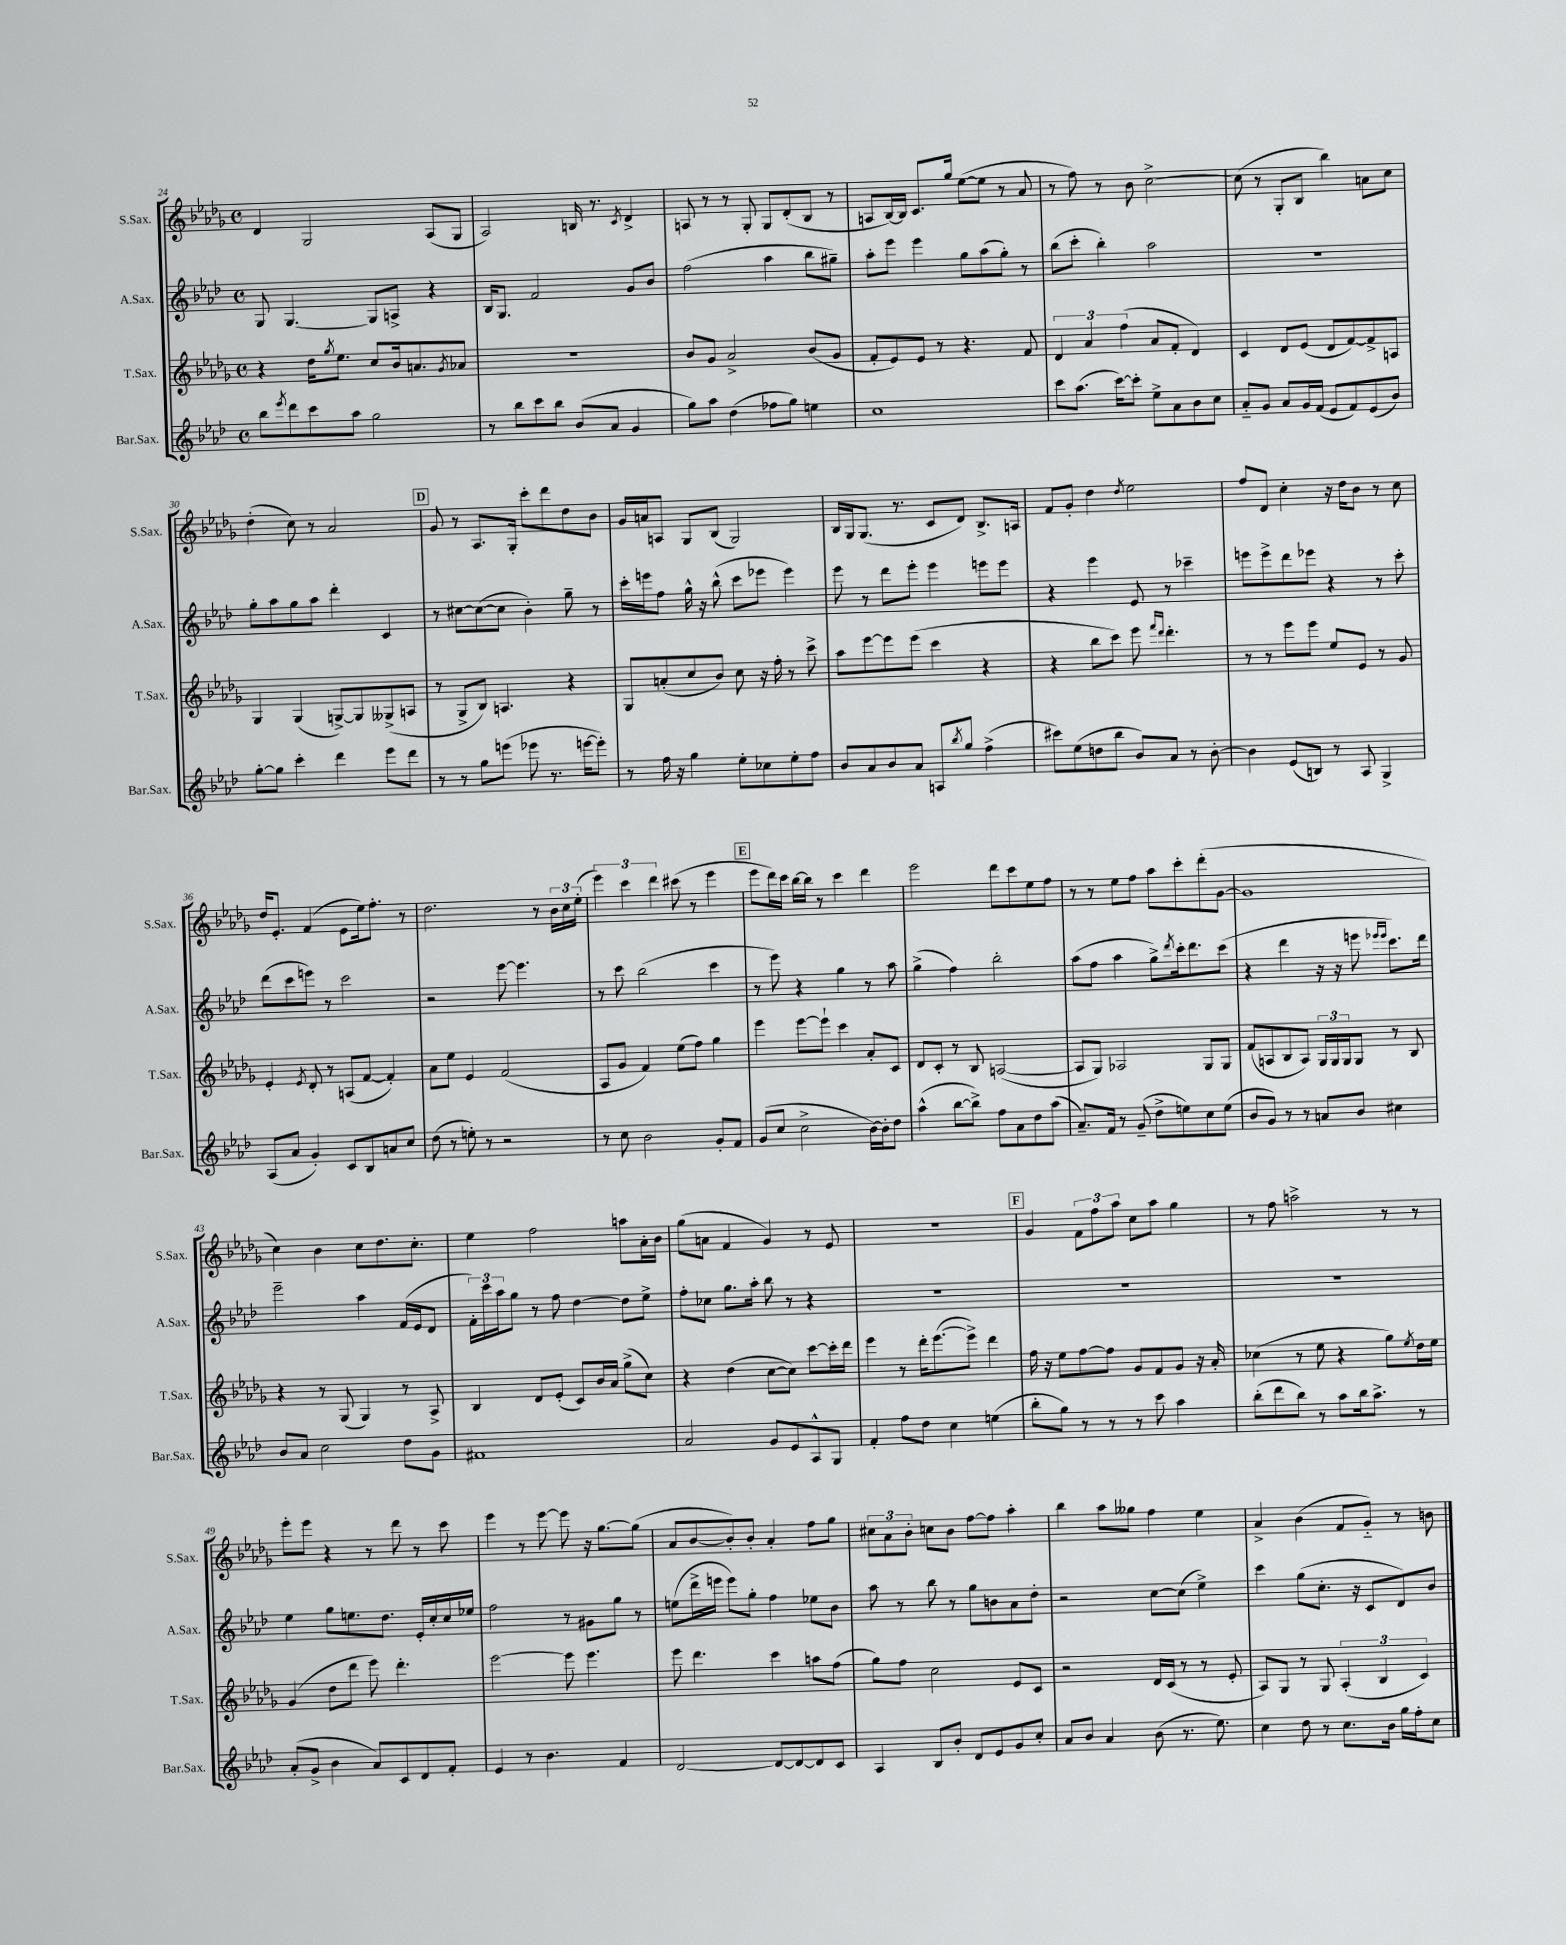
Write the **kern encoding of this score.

**kern	**kern	**kern	**kern
*staff4	*staff3	*staff2	*staff1
*clefG2	*clefG2	*clefG2	*clefG2
*k[b-e-a-d-]	*k[b-e-a-d-g-]	*k[b-e-a-d-]	*k[b-e-a-d-g-]
*M4/4	*M4/4	*M4/4	*M4/4
*met(c)	*met(c)	*met(c)	*met(c)
8bb-\L	4r	8G/	4d-/
8qeee-/	.	.	.
8ddd-\	.	[4.G/	.
8ccc\	16dd-\LK	.	2G-/
.	8qgg-/	.	.
.	8.ee-\J	.	.
8aa-\J	.	.	.
2gg\	8cc/L	8G/]L	.
.	16b-/k	8A^/J	.
.	8.a/	.	.
.	.	4r	(8A-/L
.	8qg-/	.	.
.	8a-/J	.	8G-/J
=	=	=	=
8r	1r	16B-/LK	2A-/)
.	.	8.G/J	.
8bb-\L	.	.	.
8ccc\	.	2f/	.
8bb-\J	.	.	.
(8b-/L	.	.	16B/
.	.	.	8.r
8a-/J	.	.	.
.	.	.	8qc/
4g/	.	8g/L	4d-^/
.	.	8b-/J	.
=	=	=	=
8gg\L)	8b-/L	(2ff\	8A/
8aa-\J	8g-/J	.	8r
(4dd-\	2a-^/	.	8r
.	.	.	8G-'/
8ff-\L	.	4aa-\	8G-/L
8gg\J)	.	.	(8d-'/
4ee\	(8b-/L	8bb-\L	8B-/J
.	8g-/J	8gg#~\J)	8r
=	=	=	=
1cc	8f'/L	8aa-'\L	8A/L
.	8e-/)	8eee-\J	[16B-/L)
.	.	.	16B-/]JJ
.	8e-/J	4eee-\	8.c/L
.	8r	.	.
.	.	.	16gg-/Jk
.	4.r	8gg\L	([8ee-\L
.	.	(8aa-\	8ee-\]J
.	.	8gg'\J)	8r
.	8f/	8r	8a-/
=	=	=	=
8ccc\L	6d-/	(8bb-\L	8r
(8.aa-\J	.	8ccc'\J	8ff\)
.	6a-/	.	.
.	.	4bb-'\)	8r
[16ccc\LK)	.	.	.
.	(6ff\	.	.
8ccc'\]J	.	.	8b-\
8ee-^\L	8a-/L	2aa-\	[2cc^\
8a-\	8f'/J	.	.
8b-\	4d-/)	.	.
8cc\J	.	.	.
=	=	=	=
8a-'~/L	4c/	1r	(8cc\]
8g/J	.	.	8r
8a-/L	8d-/L	.	8G-'/L
16g/L	(8e-/J	.	8B-/J
(16f/JJ	.	.	.
8e-/L	8d-/L	.	4bb-\)
8f/)	[8f/)	.	.
(8e-/	8f^/]	.	8a\L
8b-/J)	8A/J	.	8cc\J
=	=	=	=
[8gg'\L	4G-/	8gg'\L	(4dd-'\
8gg\]J	.	8aa-\	.
4ccc'\	(4G-/	8gg\	8cc\)
.	.	8aa-\J	8r
4ddd-\	[8G^/L)	4ddd-'\	2a-/
.	8G/]	.	.
8eee-\L	(8G--^/	4c/	.
8ddd-\J	8A/J	.	.
=	=	=	=
8r	8r	8r	8g-/
8r	8G-^/L	[8cc#\L	8r
8gg\L	8B-/J)	(8cc#\_	8.A-/L
(8eee\J	4.A/	8cc#\]J	.
.	.	.	16G-'/Jk
8eee-\	.	4b-'\)	8ccc'\L
8.r	.	.	8ddd-\
.	4r	8gg~\	8dd-\
[16eee\LK	.	.	.
8eee'\]J)	.	8r	8b-\J
=	=	=	=
8r	8G-/L	16ccc'\LL	16g-/LL
.	.	16eee\J	16a/J
16ff\	(8a'/	8ff\J	8A/J
16r	.	.	.
4gg\	8cc/	16gg^^\	8G-/L
.	.	16r	.
.	8b-/J)	(8bb-^^\	(8B-/J
8ee-'\L	8cc\	8ccc\L	2G-/)
8cc-\	16r	8eee-\J	.
.	16ff'\	.	.
8ee-'\	8r	4eee-\)	.
8ff\J	8ccc^\	.	.
=	=	=	=
8b-/L	8aa-\L	8eee-\	16B-/LL
.	.	.	16G-/J
8a-/	[8eee-\	8r	(8.G-/J
8b-/	8eee-\]	8ddd-\L	.
.	.	.	8.r
8a-/J	(8eee-\J	8eee-'\J	.
8A/L	4ccc\	4eee-\	8c/L
8qbb-/	.	.	.
8gg/J	.	.	8d-/J)
(4ff^\	4r	8eee\L	8.B-^/L
.	.	8eee\J	.
.	.	.	16A/Jk
=	=	=	=
8ccc#\L)	4r	4r	8f/L
(8ee-\	.	.	8g-'/J
8dd\	8bb-\L	4eee-\	4dd-\
8bb-\J	8ccc\J)	.	.
.	.	.	8qdd-/
8b-/L)	8eee-\	8e-/	2ee-\
.	16qqfff/LL	.	.
.	16qqddd-/JJ	.	.
8a-/J	4.ddd-'\	8r	.
8r	.	4ccc-~\	.
[8b-'\	.	.	.
=	=	=	=
4b-\]	8r	8eee\L	8ff/L
.	8r	8eee^\	8d-/J
(8e-/L	8eee-\L	8ddd-\	4cc'\
8B/J)	8eee-\J	8eee-\J	.
8r	8ee-/L	4r	16r
.	.	.	16dd-\LK
8A-/	8e-/J	.	8b-\J
4G^/	8r	8r	8r
.	8g-/	8ccc'\	8cc\
=	=	=	=
(8A-/L	4e-'/	(8ddd-\L	16dd-/LK
.	.	.	8.e-'/J
8a-/J	.	8ccc\	.
.	8qe-/	.	.
4g'/)	8d-'/	8eee\J)	(4f/
.	8r	8r	.
8c/L	(8A/L	2ccc\	8e-\L
8B-/	[8f/J	.	16ee-\k)
.	.	.	8.ff'\J
8a/	4f'/])	.	.
8cc/J	.	.	8r
=	=	=	=
(8dd-\	8a-\L	2r	2.dd-\
8r	8ee-\J	.	.
8ee'\)	4e-/	.	.
8r	.	.	.
2r	(2f/	[8eee-\	.
.	.	4.eee-\]	.
.	.	.	8r
.	.	.	24b-\LL
.	.	.	24cc\
.	.	.	(24ee-'\JJ
=	=	=	=
8r	8A-/L	8r	6eee-\)
8cc\	8g-/J	8ccc\	.
.	.	.	6ccc\
2b-\	4f/)	(2bb-\	.
.	.	.	6ddd-\
.	(8ee-\L	.	(8ccc#\
.	8ff\J)	.	8r
8g'/L	4gg-\	4ccc\	4eee-\
8f/J	.	.	.
=	=	=	=
(8g/L	4eee-\	8r	8eee-\L
8cc/J	.	8eee-\)	16ddd-\L)
.	.	.	16ccc\JJ
2cc^\	[8eee-\L	4r	[16bb-\LL
.	.	.	16bb-\]JJ
.	8eee-`\]J	.	8r
.	4ccc\	4gg\	4ccc\
[16b-\LL)	8a-'/L	8r	4ddd-\
16b-'\]J	.	.	.
8dd-\J	8c/J	8aa-\	.
=	=	=	=
(4aa-^^\	8d-/L	(4gg^\	2eee-\
.	8c'/J	.	.
[8bb-\L	8r	4ff\)	.
8bb-^\]J)	8B-/	.	.
8ff\L	([2A/	2bb-'\	8ddd-\L
8a-\	.	.	8ccc\
8dd-\	.	.	8ee-\
(8aa-\J	.	.	8ff\J
=	=	=	=
8.a-~/L)	8A/]L	(8aa-\L	8r
.	8G-/J)	8ff\J	8r
16f/Jk	.	.	.
8r	2A-/	4aa-\	8ee-\L
(8g~/	.	.	8ff\J
8dd-^\L	.	8gg^\L)	8aa-\L
.	.	8qddd-/	.
8ee\)	.	16ccc'\k	8ccc'\
.	.	8.ddd-\	.
8cc\	8G-/L	.	(8ddd-'\
(8ee\J	8G-/J	(8ccc\J	[8g-\J
=	=	=	=
8b-/L	(8f/L	4r	1g-]
8g/J)	8A/	.	.
8r	8B-/	4ddd-\	.
8r	8A/J)	.	.
8a/L	24G-/LL	16r	.
.	24G-/	.	.
.	.	16r	.
.	24G-/J	.	.
8b-/J	8G-/J	8eee\	.
.	.	16qqeee-/LL	.
.	.	16qqeee-/JJ	.
4cc#\	8r	8.ccc\L)	.
.	8B-/	.	.
.	.	16ddd-\Jk	.
=	=	=	=
8b-/L	4r	2eee-~\	4cc\)
8a-/J	.	.	.
2cc\	8r	.	4b-\
.	(8G-/	.	.
.	4G-/)	4aa-\	8cc\L
.	.	.	8.dd-\
8dd-\L	8r	(16f/LL	.
.	.	16e-/J	8.cc'\J
8g\J	8A-^/	8d-/J	.
=	=	=	=
1f#	4B-/	24f'\LL)	4ee-\
.	.	24ccc\	.
.	.	24aa-\J	.
.	.	8gg\J	.
.	8d-/L	8r	2ff\
.	(8e-'/J	8ff\	.
.	8c/L)	[4dd-\	.
.	16b-/L	.	.
.	16a-/JJ	.	.
.	(8gg-^\L	8dd-\]L	8aa\L
.	8cc\J)	8ee-^\J	16a-'\L
.	.	.	16b-\JJ
=	=	=	=
2a-/	4r	8ff'\L	(8gg-\L
.	.	8cc-\J	8a\J
.	(4dd-\	8.gg\L	4f/
.	.	16aa-'\Jk	.
8g/L	[8cc\L	8bb-\	4g-/)
8e-/	8cc\]J)	8r	.
8A-^^/	[8ccc\L	4r	8r
8G/J	16ccc'\]L	.	8e-/
.	16ddd-\JJ	.	.
=	=	=	=
4f'/	4eee-\	1r	1r
8ff\L	8r	.	.
8dd-\J	16ddd-'\LK	.	.
.	([8.eee-\	.	.
4cc\	.	.	.
.	8eee-^\]J)	.	.
(4ee\	4ddd-\	.	.
=	=	=	=
8bb-'\L	16ff\	1r	4g-/
.	16r	.	.
8gg\J)	8ee-\L	.	.
8r	[8ff\	.	12f\L
.	.	.	12ff\
8r	8ff\]J	.	.
.	.	.	12aa-\J
8r	8g-/L	.	8cc\L
8ccc\	8f/	.	8aa-\J
4aa-\	8g-/J	.	4gg-\
.	16r	.	.
.	16a-'/	.	.
=	=	=	=
(8bb-'\L	(4cc-\	1r	8r
8ddd-\	.	.	8ff\
8bb-\J)	8r	.	2aa^\
8r	8ee-\	.	.
8aa-\L	4r	.	.
16bb-\k	.	.	.
8.aa-^\J	.	.	.
.	8gg-\L)	.	8r
.	8qee-/	.	.
8r	16dd-\L	.	8r
.	16ee-\JJ	.	.
=	=	=	=
(8a-'/L	(4g-/	4ee-\	8eee-'\L
8g^/J	.	.	8eee-\J
4b-\	8dd-\L	8gg\L	4r
.	8ddd-\J	8.ee\	.
8a-/L)	8eee-\)	.	8r
.	.	8.dd-\J	.
8c/	4.ddd-'\	.	8ddd-\
8d-/	.	16e-'/LL	8r
.	.	16cc'/	.
8f'/J	.	16cc/	8ccc\
.	.	16ee-/JJ	.
=	=	=	=
4e-/	[2eee-\	2ff\	4eee-\
8r	.	.	8r
4.b-\	.	.	[8eee-\
.	8eee-\]	8r	8eee-\]
.	4.eee-\	8g#\L	16r
.	.	.	[8.gg-\L
4f/	.	8gg\J	.
.	.	8r	(8gg-\]J
=	=	=	=
[2d-/	8eee-\	(8ee\L	8a-/L
.	4.ddd-\	16ddd-^\L	[8b-/
.	.	16eee\JJ	.
.	.	8eee\L)	8b-'/])
.	.	8gg'\J	8b-'/J
8d-/_L	4ccc\	4ff\	4a-'/
8d-/_	.	.	.
8d-/]	8aa\L	8ee-\L	8ff\L
8c/J	(8ff\J	8b-\J	8gg-\J
=	=	=	=
4A-/	8gg-\L)	8aa-\	12cc#\L
.	.	.	12a-\
.	8ff\J	8r	.
.	.	.	12b-'\J
8B-/L	2cc\	8bb-\	8cc\L
8b-'/J	.	8r	8b-\J
8d-/L	.	8gg\L	[8ff\L
8e-/	.	8b\	8ff\]J
8g/	8e-/L	8a-\	4aa-'\
8cc'/J	8c/J	8dd-'\J	.
=	=	=	=
8a-/L	2r	2r	4bb-\
8b-/J	.	.	.
4a-/	.	.	8aa-\L
.	.	.	8gg--\J
(8b-\	16d-/LL	[8cc\L	4ff\
.	(16c/JJ	.	.
8.r	8r	(8cc\]J	.
.	8r	4ee-^\)	4ee-\
8.ee-\)	.	.	.
.	8e-'/	.	.
=	=	=	=
4cc\	8A-/L)	4ccc\	4a-^/
.	8G-/J	.	.
8dd-\	8r	(8gg\L	(4b-\
8r	8G-/	8.cc'\J	.
8.cc\L	(6A-'/	.	8f/L
.	.	16r	.
.	.	8c/L	8g-'~/J)
.	6B-/	.	.
16b-\Jk	.	.	.
16gg\LL	.	8d-/)	8r
16ff'\J	.	.	.
.	6c/)	.	.
8cc\J	.	8b-/J	8b\
==	==	==	==
*-	*-	*-	*-
